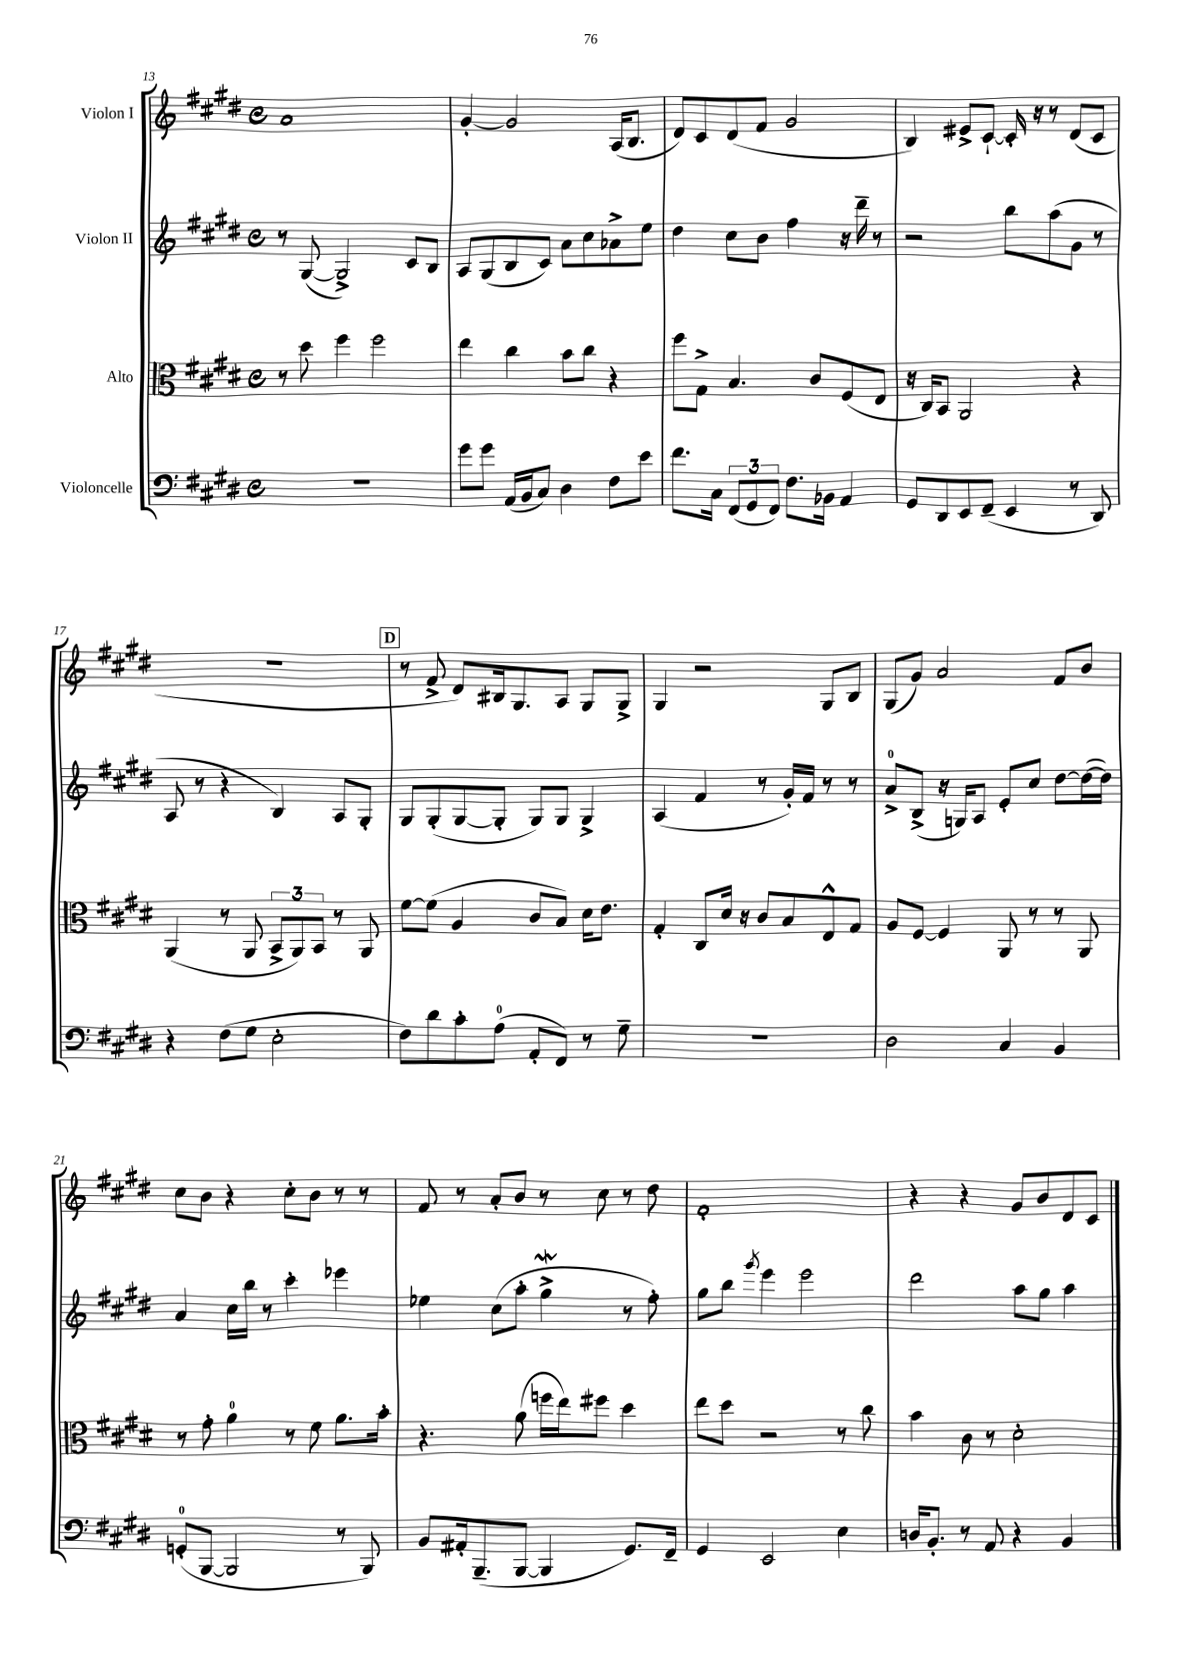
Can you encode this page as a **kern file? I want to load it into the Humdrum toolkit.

**kern	**kern	**kern	**kern
*part4	*part3	*part2	*part1
*staff4	*staff3	*staff2	*staff1
*I"Violoncelle	*I"Alto	*I"Violon II	*I"Violon I
*clefF4	*clefC3	*clefG2	*clefG2
*k[f#c#g#d#]	*k[f#c#g#d#]	*k[f#c#g#d#]	*k[f#c#g#d#]
*M4/4	*M4/4	*M4/4	*M4/4
*met(c)	*met(c)	*met(c)	*met(c)
=13	=13	=13	=13
1r	8r	8r	1a
.	8dd#\	([8G#/	.
.	4ff#\	2G#^/])	.
.	2ff#\	.	.
.	.	8c#/L	.
.	.	8B/J	.
=14	=14	=14	=14
8g#\L	4ee\	8A/L	[4g#'/
8g#\J	.	(8G#/	.
(16AA/LL	4cc#\	8B/	2g#/]
16BB/J	.	.	.
8C#/J)	.	8c#/J)	.
4D#\	8b\L	8a\L	.
.	8cc#\J	8cc#\	.
8F#\L	4r	8a-X^\	(16A/KL
.	.	.	8.B/J
8e\J	.	8ee\J	.
=15	=15	=15	=15
8.f#\L	8ff#\L	4dd#\	8d#/L)
.	8G#^\J	.	8c#/
16C#\Jk	.	.	.
(12FF#/L	4.B/	8cc#\L	(8d#/
12GG#/	.	.	.
.	.	8b\J	8f#/J
12FF#/J)	.	.	.
8.F#\L	.	4ff#\	2g#/
.	8c#/L	.	.
16BB-X\Jk	.	.	.
4AA/	(8F#/	16r	.
.	.	16ddd#~\	.
.	8E/J	8r	.
=16	=16	=16	=16
8GG#/L	16r	2r	4B/)
.	16C#/KL)	.	.
8DD#/	8BB/J	.	.
8EE/	2AA/	.	8e#X^/L
(8FF#~/J	.	.	[8c#`/J
4EE/	.	8bb\L	16c#'/]
.	.	.	16r
.	.	(8aa\	8r
8r	4r	8g#\J	(8d#/L
8DD#/)	.	8r	8c#/J
!!LO:LB:g=z
=17	=17	=17	=17
4r	(4AA/	8A/	1r
.	.	8r	.
(8F#\L	8r	4r	.
8G#\J	8AA/	.	.
2E'\	12BB^/L	4B/)	.
.	12AA/)	.	.
.	12BB/J	.	.
.	8r	8A/L	.
.	8AA/	8G#'/J	.
!!LO:REH:place=s1:t=D
=18	=18	=18	=18
8F#\L)	[8f#\L	8G#/L	8r
8d#\	(8f#\J]	(8G#'/	8f#^/
8c#'\	4A/	[8G#/	8d#/L)
(8A\J	.	8G#'/J]	16B#X/k
.	.	.	8.G#/
8AA'/L	8c#/L	8G#/L)	.
8FF#/J)	8B/J)	8G#/J	8A/J
8r	16d#\KL	4G#^/	8G#/L
.	8.e\J	.	.
8G#~\	.	.	8G#^/J
=19	=19	=19	=19
1r	4G#'/	(4A/	4G#/
.	8C#/L	4f#/	2r
.	16d#/Jk	.	.
.	16r	.	.
.	8c#/L	8r	.
.	8B/	16g#'/LL)	.
.	.	16f#/JJ	.
.	8E^^/	8r	8G#/L
.	8G#/J	8r	8B/J
=20	=20	=20	=20
2D#\	8A/L	8a^/L	(8G#/L
.	[8F#/J	(8B^/J	8g#/J)
.	4F#/]	16r	2a/
.	.	16Gn/KL)	.
.	.	8A/J	.
4C#/	8AA/	8e'/L	.
.	8r	8cc#/J	.
4BB/	8r	[8dd#\L	8f#/L
.	8AA/	(16dd#\L_	8b/J
.	.	16dd#\JJ])	.
!!LO:LB:g=z
=21	=21	=21	=21
(8GGn'/L	8r	4a/	8cc#\L
[8BBB/J	8g#'\	.	8b\J
2BBB/]	4a\	16cc#\LL	4r
.	.	16bb\JJ	.
.	.	8r	.
.	8r	4ccc#'\	8cc#'\L
.	8f#\	.	8b\J
8r	8.a\L	4eee-X\	8r
8BBB/)	.	.	8r
.	16b'\Jk	.	.
=22	=22	=22	=22
8BB/L	4.r	4ee-X\	8f#/
16AA#X'/k	.	.	8r
(8.BBB~/	.	.	.
.	.	(8cc#\L	8a'/L
[8BBB/J	(8a\	8aa'\J	8b/J
4BBB/]	16ffn\LL	4gg#W^\	8r
.	16ee\J)	.	.
.	8ff#X\J	.	8cc#\
8.GG#/L)	4dd#\	8r	8r
.	.	8ff#'\)	8dd#\
16FF#~/Jk	.	.	.
=23	=23	=23	=23
4GG#/	8ee\L	8gg#\L	1f#'
.	8dd#\J	8bb\J	.
.	.	8qggg#/	.
2EE/	2r	4eee\	.
.	.	2eee\	.
4E\	8r	.	.
.	8cc#\	.	.
=24	=24	=24	=24
16Dn/KL	4b\	2ddd#\	4r
8.BB'/J	.	.	.
8r	8c#\	.	4r
8AA/	8r	.	.
4r	2d#'\	8aa\L	8g#/L
.	.	8gg#\J	8b/
4BB/	.	4aa\	8d#/
.	.	.	8c#/J
==	==	==	==
*-	*-	*-	*-
